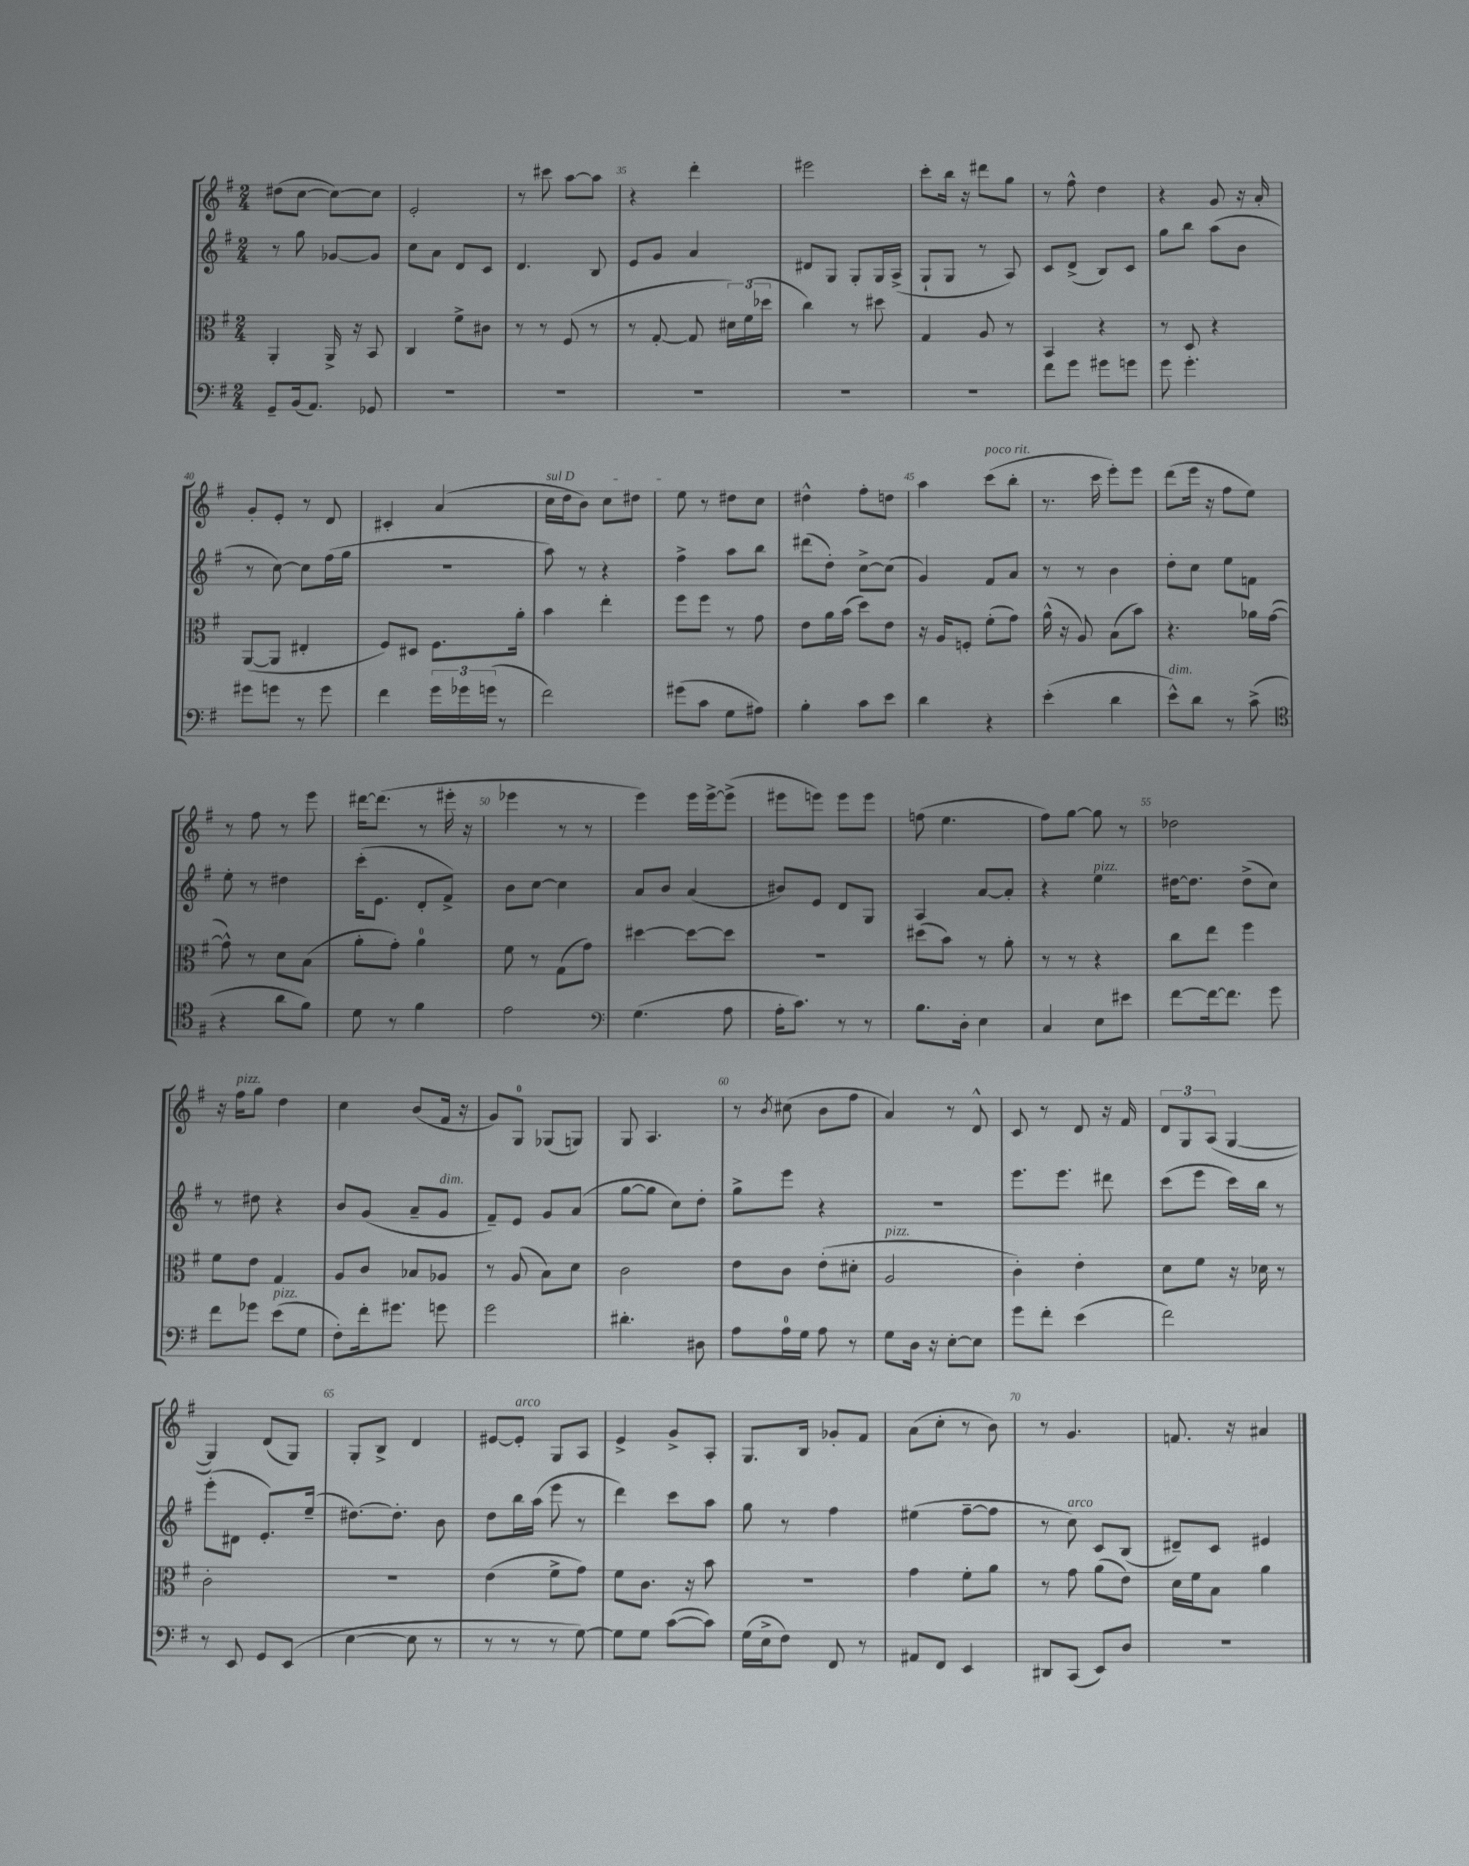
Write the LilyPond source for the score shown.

<<
\new StaffGroup <<
\new Staff = "s0" {
    \clef treble \key g \major \numericTimeSignature \time 2/4
    \autoBeamOff dis''8[( c''8]~ c''8[~) c''8] |
    e'2-. |
    r8 cis'''8 a''8[~ a''8] |
    r4 d'''4-. |
    eis'''2 |
    c'''8[-. b''16] r16 dis'''8[ g''8] |
    r8 fis''8-^ d''4 |
    r4 g'8 r16 a'16-. |
    g'8[-. e'8]-. r8 d'8 |
    cis'4-. a'4( |
    \once \override TextSpanner.bound-details.left.text = \markup { \italic "sul D" } c''16[\startTextSpan d''16 b'8]) c''8[ dis''8] |
    e''8\stopTextSpan r8 dis''8[ c''8] |
    dis''4-^ fis''8[-. d''8] |
    a''4 c'''8[^\markup { \italic "poco rit." }( b''8]-. |
    r8. c'''16 e'''8[-.) e'''8] |
    d'''8[( e'''16] r16 fis''8[ e''8]) |
    r8 fis''8 r8 e'''8 |
    dis'''16[~ dis'''8.]( r8 eis'''16-. r16 |
    ees'''4 r8 r8 |
    e'''4) e'''16[ e'''16~-> e'''8]->( |
    eis'''8[ e'''8]) e'''8[ e'''8] |
    f''8( e''4. |
    fis''8[) g''8]~ g''8 r8 |
    des''2 |
    r16 fis''16[^\markup { \italic "pizz." } g''8] d''4 |
    c''4 b'8[( fis'16] r16 |
    g'8[) g8]-0 ges8[( g8]) |
    g8 a4. |
    r8 \acciaccatura { b'8 } cis''8( b'8[ fis''8] |
    a'4) r8 d'8-^ |
    c'8 r8 d'8 r16 fis'16 |
    \tuplet 3/2 { d'8[ g8 a8]( } g4~ |
    g4) d'8[( g8]) |
    g8[-. b8]-> d'4 |
    eis'8[~ eis'8]-.^\markup { \italic "arco" } g8[ a8] |
    e'4-> g'8[-> a8]-. |
    g8.[ b16] ges'8[-. fis'8] |
    a'8[( c''8]-. r8 b'8) |
    r8 g'4. |
    f'8. r16 ais'4 \bar "|." |
}
\new Staff = "s1" {
    \clef treble \key g \major \numericTimeSignature \time 2/4
    \autoBeamOff r8 g''8 ges'8[~ ges'8] |
    c''8[ a'8] d'8[ c'8] |
    d'4. b8 |
    e'8[ g'8] a'4 |
    dis'8[ g8] g8[-. g16 a16]->( |
    g8[-! g8] r8 a8) |
    c'8[ d'8]->( b8[) c'8] |
    g''8[ b''8] a''8[( b'8] |
    r8 c''8~) c''8[ fis''16( g''16] |
    R2 |
    a''8) r8 r4 |
    fis''4-> a''8[ b''8] |
    dis'''8[( d''8]-.) c''8[~-> c''8]( |
    g'4) fis'8[ a'8] |
    r8 r8 b'4 |
    d''8[-. c''8] e''8[ f'8] |
    e''8-. r8 dis''4 |
    c'''16[-.( e'8.] d'8[-. fis'8]->) |
    b'8[ c''8]~ c''4 |
    a'8[ b'8] a'4( |
    bis'8[) e'8] d'8[ g8] |
    a4 a'8[~ a'8]-. |
    r4 e''4^\markup { \italic "pizz." } |
    dis''16[~ dis''8.] dis''8[->( c''8]) |
    r8 dis''8 r4 |
    b'8[ g'8]( a'8[-- g'8]^\markup { \italic "dim." } |
    fis'8[--) e'8] g'8[ a'8]( |
    g''8[~ g''8] c''8[) d''8]-. |
    g''8[-> e'''8] r4 |
    r2 |
    e'''8.[ e'''8.] dis'''8 |
    c'''8[( e'''8] c'''16[) b''16] r8 |
    e'''8[-.( dis'8] e'8.[-.) e''16]--( |
    dis''8.[~) dis''8.]-. b'8 |
    d''8[ b''16 a''16]( e'''8 r8 |
    d'''4) c'''8[ a''8] |
    g''8 r8 fis''4 |
    eis''4( fis''8[~-- fis''8] |
    r8 c''8^\markup { \italic "arco" }) c'8[ b8]( |
    dis'8[--) c'8] eis'4 \bar "|." |
}
\new Staff = "s2" {
    \clef alto \key g \major \numericTimeSignature \time 2/4
    \autoBeamOff a,4-. a,16-> r16 b,8 |
    c4 fis'8[-> cis'8] |
    r8 r8 fis8( r8 |
    r8 g8~-. g8 \tuplet 3/2 { dis'16[) fis'16( des''16] } |
    c''4) r8 dis''8 |
    g4 a8 r8 |
    b,4 r4 |
    r8 d8 r4 |
    a,8[~( a,8] eis4-. |
    fis8[) dis8] fis8.[ a'16]-. |
    b'4 e''4-. |
    fis''8[ fis''8] r8 g'8 |
    e'8[ a'16 b'16]( d''8[) e'8] |
    r16 a16[ f8]-. fis'8[-.( g'8]) |
    a'16-^( r16 a8) b8[( b'8]) |
    r4. aes'16[ g'16]~( |
    g'8-^) r8 d'8[ b8]( |
    a'8[-. g'8]-.) a'4-0 |
    fis'8 r8 g8[( g'8]) |
    dis''4~ dis''8[~ dis''8] |
    r2 |
    dis''8[( b'8]) r8 a'8-. |
    r8 r8 r4 |
    c''8[ e''8] fis''4 |
    fis'8[ e'8] g4 |
    a8[ c'8] bes8[ aes8] |
    r8 a8( b8[) d'8] |
    c'2 |
    e'8[ c'8] e'8[-.( dis'8]-. |
    a2^\markup { \italic "pizz." } |
    c'4-.) e'4-. |
    d'8[ fis'8] r16 des'16 r8 |
    c'2-. |
    r2 |
    e'4( fis'8[-> g'8]) |
    fis'8[ c'8.] r16 b'8 |
    R2 |
    g'4 fis'8[-. a'8] |
    r8 g'8 a'8[( e'8]) |
    d'16[ fis'16 b8] a'4 \bar "|." |
}
\new Staff = "s3" {
    \clef bass \key g \major \numericTimeSignature \time 2/4
    \autoBeamOff g,8[-- b,16( a,8.]) ges,8 |
    R2 |
    R2 |
    R2 |
    R2 |
    R2 |
    fis'8[ g'8] gis'8[ g'8] |
    g'8 g'4.-. |
    gis'8[ g'8] r8 g'8 |
    fis'4 \tuplet 3/2 { g'16[ ges'16 g'16]( } r8 |
    fis'2) |
    gis'8[( c'8] g8[ ais8]) |
    b4-. c'8[ e'8] |
    d'4 r4 |
    e'4-.( d'4 |
    e'8[-^^\markup { \italic "dim." }) d'8] r8 c'8->( |
    \clef tenor r4 a'8[ fis'8]) |
    d'8 r8 fis'4 |
    e'2 |
    \clef bass g4.( a8 |
    a16[-. c'8.]) r8 r8 |
    b8.[ d16]-. e4 |
    c4 e8[ eis'8] |
    fis'8[~ fis'16~ fis'8.] g'8 |
    fis'8[ ges'8] e'8[^\markup { \italic "pizz." }( g8] |
    fis8[-.) fis'16-. gis'8.] g'8 |
    g'2 |
    dis'4.-. dis8 |
    a8[ a16-0 g16] a8 r8 |
    g8[ d16] r16 e8[~-. e8] |
    g'8[ fis'8]-. e'4( |
    fis'2) |
    r8 e,8 g,8[ e,8]( |
    e4~ e8 r8 |
    r8 r8 r8 g8~) |
    g8[ g8] c'8[~( c'8]) |
    g16[( e16-> fis8]) fis,8 r8 |
    ais,8[ fis,8] e,4 |
    dis,8[ c,8]( e,8[) d8] |
    R2 \bar "|." |
}
>>
>>
\layout { \context { \Score currentBarNumber = #32 \override BarNumber.break-visibility = ##(#f #t #t) barNumberVisibility = #(every-nth-bar-number-visible 5) } }
